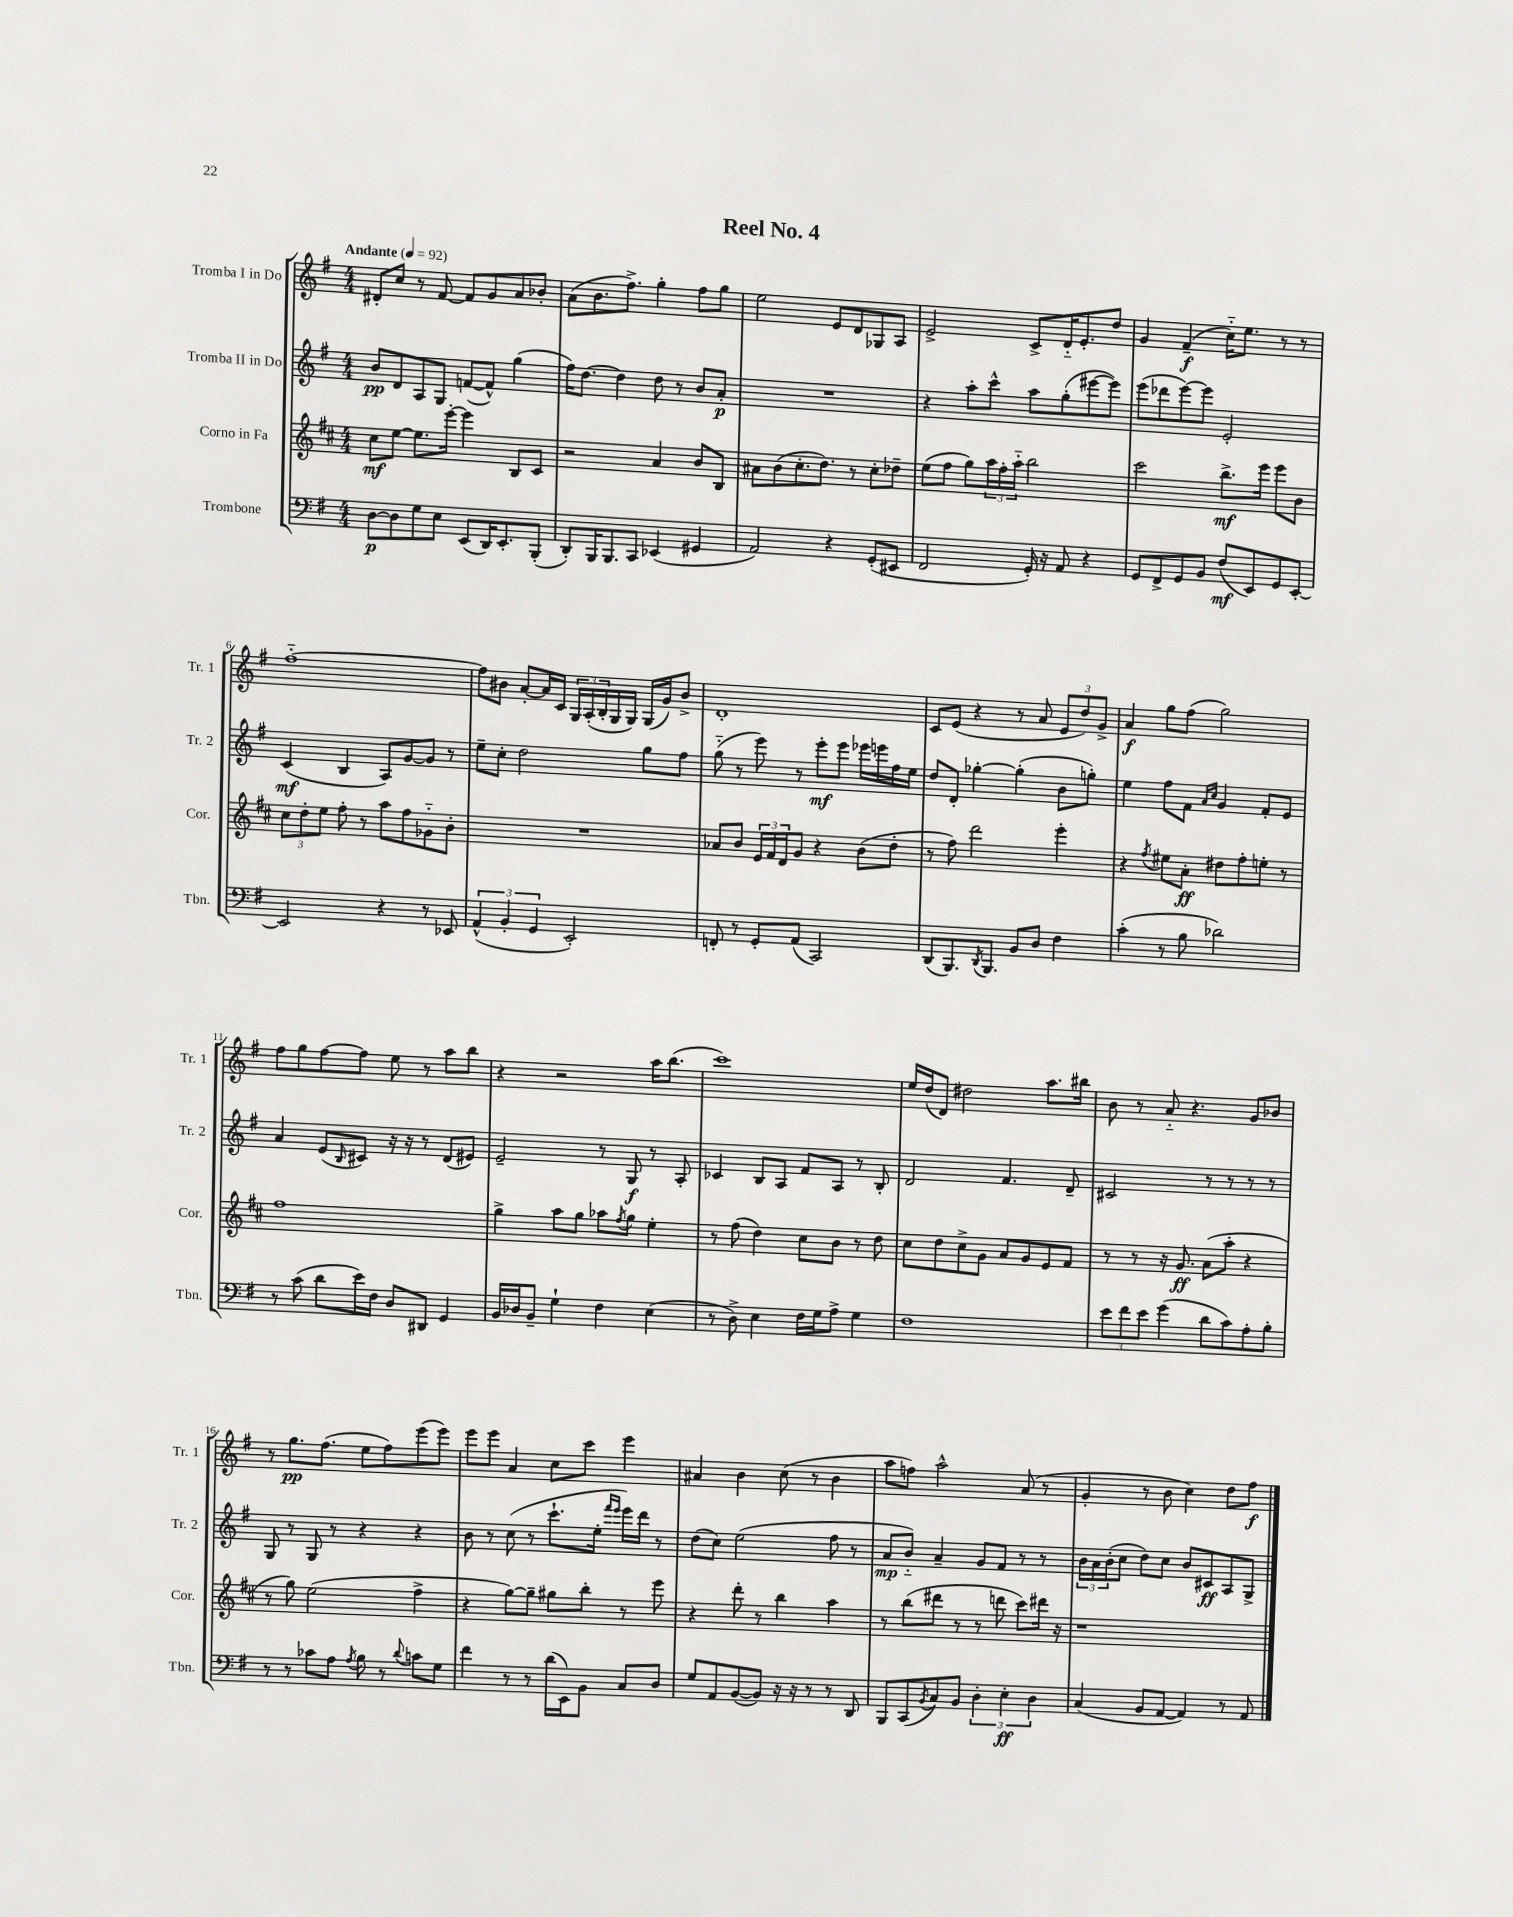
\header { title = "Reel No. 4" }
<<
\new StaffGroup <<
\new Staff = "s0" \with { instrumentName = "Tromba I in Do" shortInstrumentName = "Tr. 1" } {
    \clef treble \key g \major \numericTimeSignature \time 4/4 \tempo "Andante" 4 = 92
    dis'8-. c''8 r8 fis'8~ fis'8 g'8 a'8 bes'8-. |
    a'8( b'8. fis''8.->) g''4-. fis''8 g''8 |
    e''2 e'8 d'8 ges8 a8 |
    e'2-> c'8-> d'16-_ e'8.-. d''8 |
    g'4 fis'4--\f( c''16-_) e''8. r8 r8 |
    fis''1~-_ |
    fis''8 bis'8 a'8~-. a'16 c'16 \tuplet 3/2 { g16 a16-.( b16-. } g16 g16) g16( g'16) bis'8-> |
    d'1-. |
    c'8 e'8( r4 r8 a'8 \tuplet 3/2 { e'8 d''8) g'8-> } |
    a'4\f g''8 fis''8( g''2) |
    fis''8 g''8 fis''8~ fis''8 e''8 r8 a''8 b''8 |
    r4 r2 a''16 b''8.( |
    c'''1) |
    e''16 d''16( d'8) dis''2 a''8. bis''16 |
    b'8 r8 a'8-_ r4. g'8 bes'8 |
    r8 g''8.\pp fis''8.( e''8 fis''8) e'''8( e'''8) |
    e'''8 e'''8 a'4 c''8 c'''8 e'''4 |
    ais'4 b'4 c''8( r8 b'4 |
    a''8 f''8) a''2-^ a'8( r8 |
    g'4-. r8 b'8 c''4) d''8 fis''8\f \bar "|." |
}
\new Staff = "s1" \with { instrumentName = "Tromba II in Do" shortInstrumentName = "Tr. 2" } {
    \clef treble \key g \major \numericTimeSignature \time 4/4
    b'8\pp d'8 a8 g8 f'8~( f'8-^) g''4( |
    fis''16) d''8.~ d''4 d''8 r8 b'8 a'8-.\p |
    R1 |
    r4 a''8-. c'''8-^ a''8 g''8-.( eis'''8~ eis'''8) |
    e'''8( des'''8 e'''8~) e'''8 e'2-. |
    c'4\mf( b4 a8) g'8~ g'8 r8 |
    e''8-- c''8-. d''2 g''8 fis''8 |
    g''8-_( r8 e'''8) r8 e'''8-.\mf e'''8 ees'''16 e'''16 fis''16 e''16 |
    d''8 d'8-. ges''4~-. ges''4-.( b'8 g''8-.) |
    e''4 fis''8 fis'8 \grace { a'16 c''16 } g'4 fis'8-. e'8 |
    a'4 e'8( \grace { b16 } cis'8) r16 r16 r8 d'8( eis'8) |
    e'2-- r8 g8\f r8 a8-. |
    ces'4 b8 a8 fis'8 a8 r8 b8-. |
    d'2 fis'4. d'8-- |
    cis'2 r8 r8 r8 r8 |
    g8 r8 g8 r8 r4 r4 |
    b'8 r8 c''8( r8 c'''8.-! e''16-. \grace { fis'''16 e'''16 } e'''16) d'''16 r8 |
    d''8( c''8) e''2( fis''8 r8 |
    a'8\mp b'8-_) a'4-- g'8 fis'8 r8 r8 |
    \tuplet 3/2 { b'16 a'16 b'16-.( } c''8 d''8) c''8 b'8 cis'8\ff a8 g8-> \bar "|." |
}
\new Staff = "s2" \with { instrumentName = "Corno in Fa" shortInstrumentName = "Cor." } {
    \clef treble \key d \major \numericTimeSignature \time 4/4
    cis''8\mf e''8~ e''8. e'''16~-. e'''4 b8 cis'8 |
    r2 a'4 b'8 b8 |
    ais'8 b'8( cis''8.-. d''8.) r8 cis''8-. des''8-- |
    e''8( fis''8 g''8) \tuplet 3/2 { a''16 fis''16-. a''16-_ } b''2 |
    cis'''2 b''8.->\mf e'''16 e'''8 b'8 |
    \tuplet 3/2 { cis''8 d''8-. e''8 } fis''8-. r8 a''8 fis''8 ges'8-_ b'8-. |
    R1 |
    aes'8 b'8 \tuplet 3/2 { e'16 fis'16 d'16 } g'8 r4 b'8( d''8-. |
    r8 fis''8) d'''2 e'''4-. |
    r4 \acciaccatura { fis''8 } eis''8 a'8-.\ff dis''8 fis''8-. e''8-. r8 |
    fis''1 |
    g''4-> a''8 g''8 aes''8 \acciaccatura { fis''8 } g''8 e''4-. |
    r8 fis''8( d''4) cis''8 b'8 r8 d''8 |
    cis''8 d''8 cis''8-> g'8 a'8 g'8 e'8 fis'8 |
    r8 r8 r16 g'8.\ff a'8( a''8-. r4 |
    r8 g''8) e''2( fis''4-> |
    r4 g''8~) g''8-- gis''8 b''8-. r8 e'''8 |
    r4 d'''8-. r8 b''4 a''4 |
    r8 b''8( dis'''8 r8 r8 d'''8 cis'''8) dis'''16 r16 |
    r1 \bar "|." |
}
\new Staff = "s3" \with { instrumentName = "Trombone" shortInstrumentName = "Tbn." } {
    \clef bass \key g \major \numericTimeSignature \time 4/4
    d8~\p d8 g8 e8 e,8( d,16) e,8.-. b,,8-.( |
    d,8-.) b,,16 b,,8. c,8 ees,4( gis,4 |
    a,2) r4 g,8-.( eis,8 |
    fis,2 g,16-.) r16 a,8 r4 |
    g,8 fis,8-> g,8 b,8 fis8\mf( e,8) g,8 e,8~-. |
    e,2 r4 r8 ees,8 |
    \tuplet 3/2 { a,4-^( b,4-. g,4 } e,2-.) |
    f,8-. r8 g,8-. a,8( c,2) |
    d,8( b,,8.) \acciaccatura { d,8 } b,,8. b,8 d8 fis4 |
    c'4-.( r8 b8 des'2) |
    r8 c'8( d'8 e'16) fis16 d8 dis,8 g,4 |
    b,16 des16 b,8-- g4-! fis4 e4( |
    r8 d8->) e4 fis16 g16 a8-> g4 |
    fis1 |
    \tuplet 3/2 { e'8 fis'8 e'8 } g'4( d'8 c'8) a8-. b8-. |
    r8 r8 ces'8 a8 \acciaccatura { a8 } b8 r8 \appoggiatura { d'8 } c'8 g8 |
    fis'4 r8 r8 d'16( e,16) b,8 c8 d8 |
    g8 a,8 b,8~( b,8) r16 r16 r8 r8 d,8 |
    b,,8 c,8( \acciaccatura { b,8 } c8) b,8 \tuplet 3/2 { d4-. e4-.\ff d4 } |
    c4( b,8 a,8~ a,4) r8 a,8 \bar "|." |
}
>>
>>
